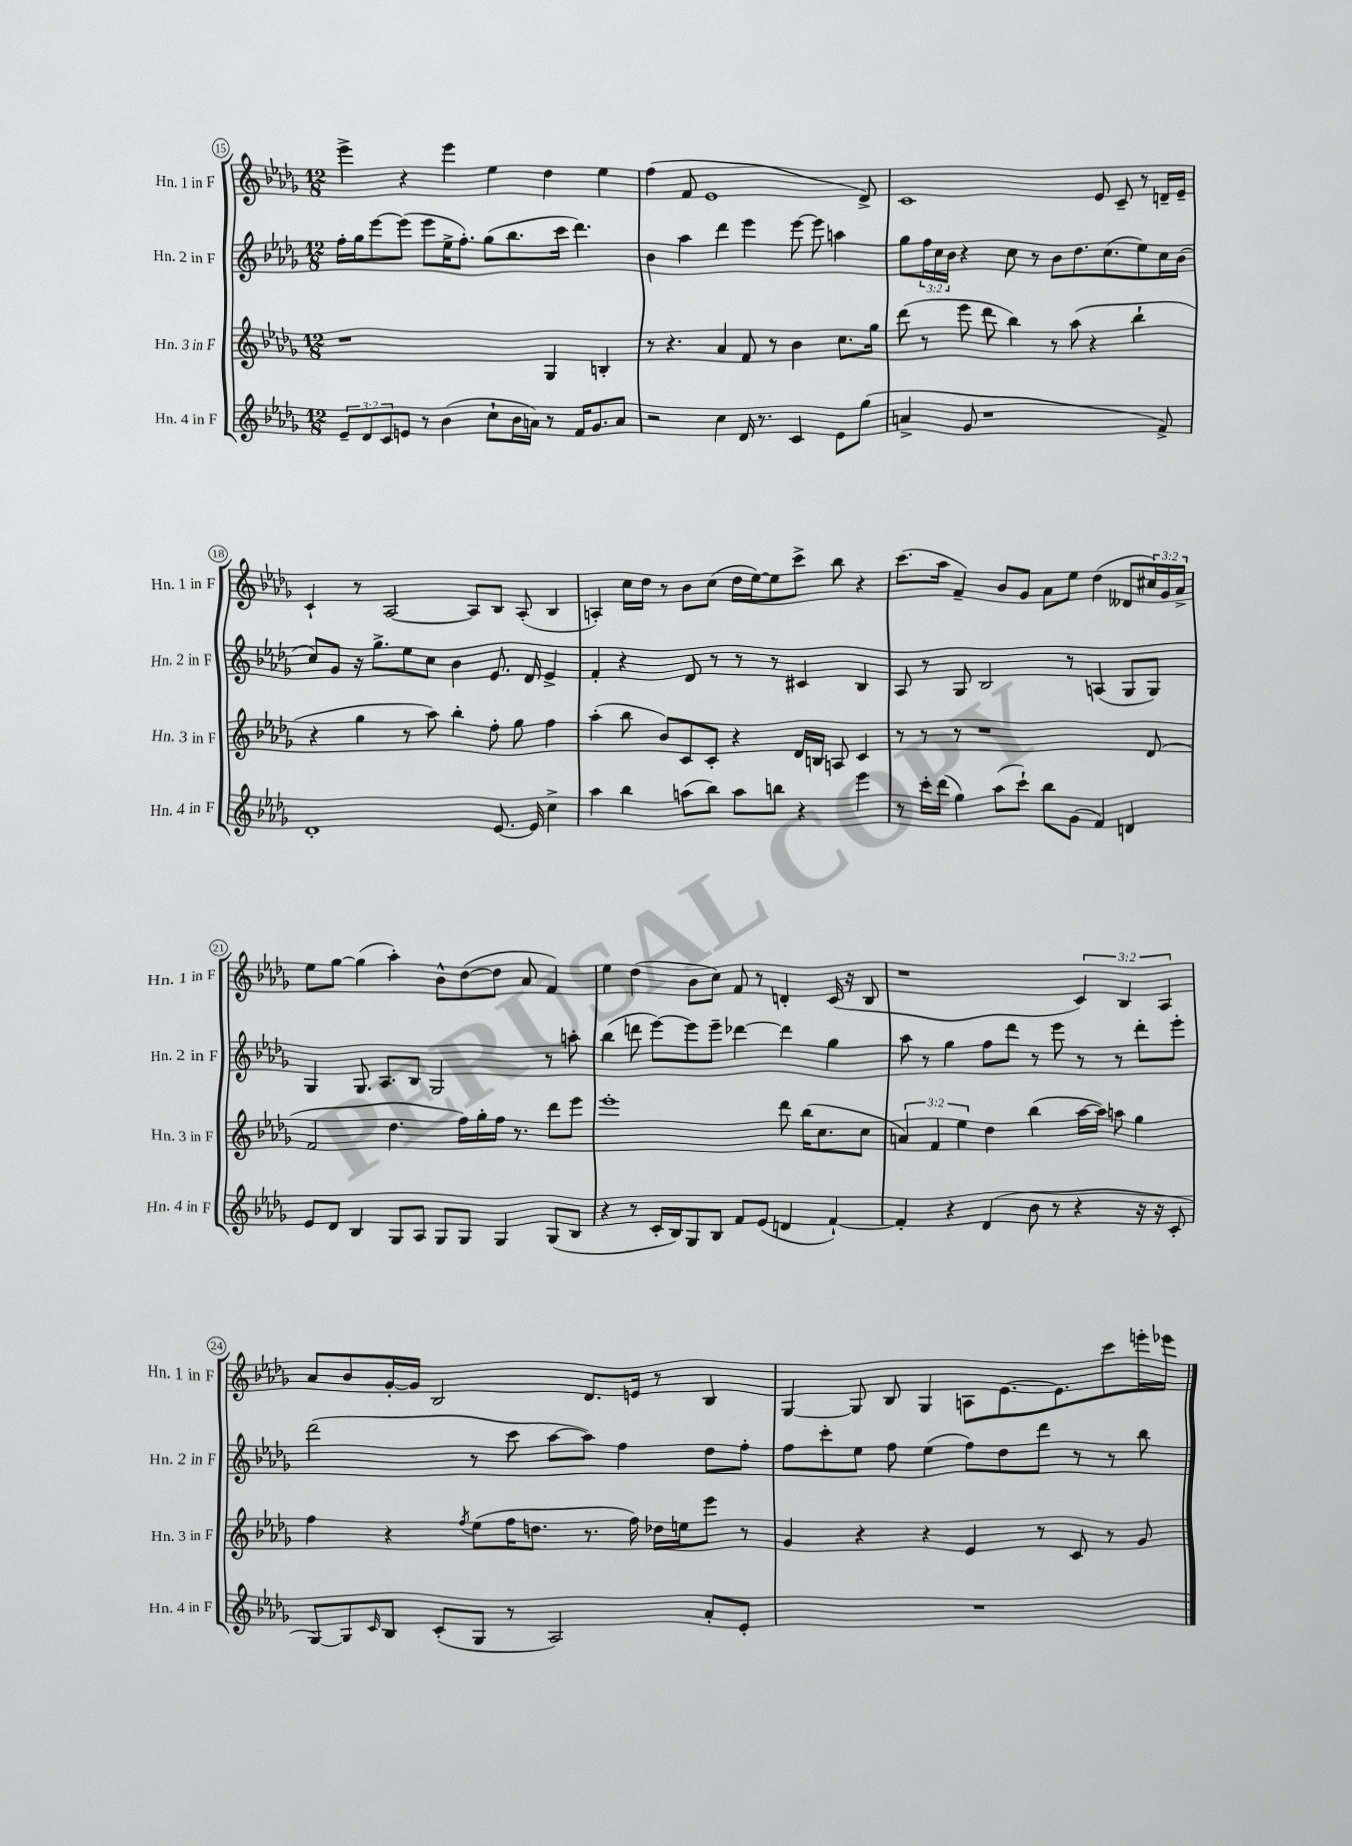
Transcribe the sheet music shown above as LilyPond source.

<<
\new StaffGroup <<
\new Staff = "s0" \with { instrumentName = "Hn. 1 in F" shortInstrumentName = "Hn. 1 in F" } {
    \clef treble \key des \major \numericTimeSignature \time 12/8 \override Staff.TupletNumber.text = #tuplet-number::calc-fraction-text
    ees'''4-> r4 ees'''4 ees''4 des''4 ees''4 |
    f''4( f'8 ees'1 des'8->) |
    c'1 ees'8 c'8-- r8 d'16-- ees'16-- |
    c'4-! r8 aes2~ aes8 bes8 aes8-.( bes4 |
    a4-.) c''16 des''16 r8 bes'8 c''8( des''16 ees''16~) ees''8 c'''8-> bes''8 r4 |
    c'''8.( aes''16 f'4--) bes'8 ges'8 aes'8 ees''8 des''4( deses'8 \tuplet 3/2 { cis''16) ges'16 aes'16-> } |
    ees''8 ges''8~ ges''4( aes''4-.) bes'8-^ des''8~( des''8 aes'8 f'4) |
    ees''4 des''4( bes'8 c''8) f'8 r8 d'4-. c'16( r16 bes8 |
    r1 \tuplet 3/2 { c'4) bes4 aes4 } |
    aes'8 bes'8 ges'16~-. ges'16 bes2 des'8. e'16 r8 bes4 |
    ges4~ ges8 bes8 ges4 a8 ees'8.~ ees'8. c'''8 e'''16-. ees'''16 \bar "|." |
}
\new Staff = "s1" \with { instrumentName = "Hn. 2 in F" shortInstrumentName = "Hn. 2 in F" } {
    \clef treble \key des \major \numericTimeSignature \time 12/8 \override Staff.TupletNumber.text = #tuplet-number::calc-fraction-text
    f''16-. ges''16 ees'''8~ ees'''8( ees'''8 ees''16-> f''8.-.) ges''8( bes''8. c'''16 des'''4.) |
    bes'4 aes''4 des'''4 ees'''4 ees'''8~ ees'''8 a''4 |
    ges''8 \tuplet 3/2 { f''16 c''16 bes'16 } r4 c''8 r8 bes'8 des''8. c''8.( ees''8) c''16 bes'16( |
    c''8) ges'8 r16 ges''8.-> ees''8 c''8 bes'4 ees'8. des'16 ees'4-> |
    f'4-. r4 des'8 r8 r8 r8 cis'4 bes4 |
    aes8 r8 ges8 bes2 r8 a4( ges8 ges8) |
    ges4 ges8. aes8. bes8 ges2 r8 a''8-. |
    bes''4( d'''8 ees'''8~) ees'''8 ees'''8-- des'''4~ des'''4 ges''4 |
    aes''8 r8 ges''4 f''8 des'''8 r8 ees'''8 r8 r8 des'''8-. ees'''8-. |
    des'''2( r8 c'''8 aes''8~ aes''8) f''4 des''8 f''8-. |
    f''8 c'''8-. ees''8 f''8 ees''4( f''8) des''8 des'''8 r8 r8 bes''8 \bar "|." |
}
\new Staff = "s2" \with { instrumentName = "Hn. 3 in F" shortInstrumentName = "Hn. 3 in F" } {
    \clef treble \key des \major \numericTimeSignature \time 12/8 \override Staff.TupletNumber.text = #tuplet-number::calc-fraction-text
    r1 ges4 b4-. |
    r8 r4. aes'4 f'8 r8 bes'4 c''8. ges''16 |
    des'''8( r8 ees'''8 des'''8 bes''4) r8 aes''8( r4 bes''4-! |
    r4 ges''4 r8 aes''8) bes''4-. f''8-. ges''8 f''4 |
    aes''4-.( bes''8 bes'8) c'8 c'8-. r4 des'16 b16 a8 c'4 |
    r8 r8 r8 r1 des'8( |
    f'2 des''4. f''16) ges''16-. f''16 r8. des'''8 ees'''8 |
    ees'''1-. des'''8 bes''16( c''8. c''8 |
    \tuplet 3/2 { a'4) f'4 ees''4 } des''4 bes''4( aes''16~ aes''16) a''8 ges''4 |
    f''4 r4 \acciaccatura { f''8 } ees''8( f''16 d''8. r8. f''16) des''16 e''16 ees'''8 r8 |
    ges'4 r4 r4 ees'4 r8 c'8 r8 ges'8 \bar "|." |
}
\new Staff = "s3" \with { instrumentName = "Hn. 4 in F" shortInstrumentName = "Hn. 4 in F" } {
    \clef treble \key des \major \numericTimeSignature \time 12/8 \override Staff.TupletNumber.text = #tuplet-number::calc-fraction-text
    \tuplet 3/2 { ees'8-- des'8 c'8 } e'8 r8 bes'4( c''8-! bes'16 a'16) r8 f'16 ges'8. a'8 |
    r2 c''4 des'16 r8. c'4 ees'8 ges''8( |
    a'4-> ges'8 r1 f'8->) |
    des'1-. ees'8.~ ees'16 c''4-> |
    aes''4 bes''4 a''8( bes''8) a''8 b''8 r4 ees'''4 |
    r8 c'''16-. des'''16( ges''4) aes''8( c'''8-!) bes''8 ges'8( f'4) d'4 |
    ees'8 des'8 bes4 ges8 aes8 ges8 ges8 ges4 ges8( bes8 |
    r4 r8 c'16-. bes16) ges8 bes8 f'8 ees'8( d'4 f'4~-!) |
    f'4-. r4 des'4( bes'8 r8 r4 r16 r16 c'8-. |
    ges8~) ges8 \grace { c'16 } bes8 c'8-.( ges8 r8 aes2) aes'8-. ees'8-. |
    R1. \bar "|." |
}
>>
>>
\layout { \context { \Score currentBarNumber = #15 \override BarNumber.stencil = #(make-stencil-circler 0.1 0.3 ly:text-interface::print) } }
